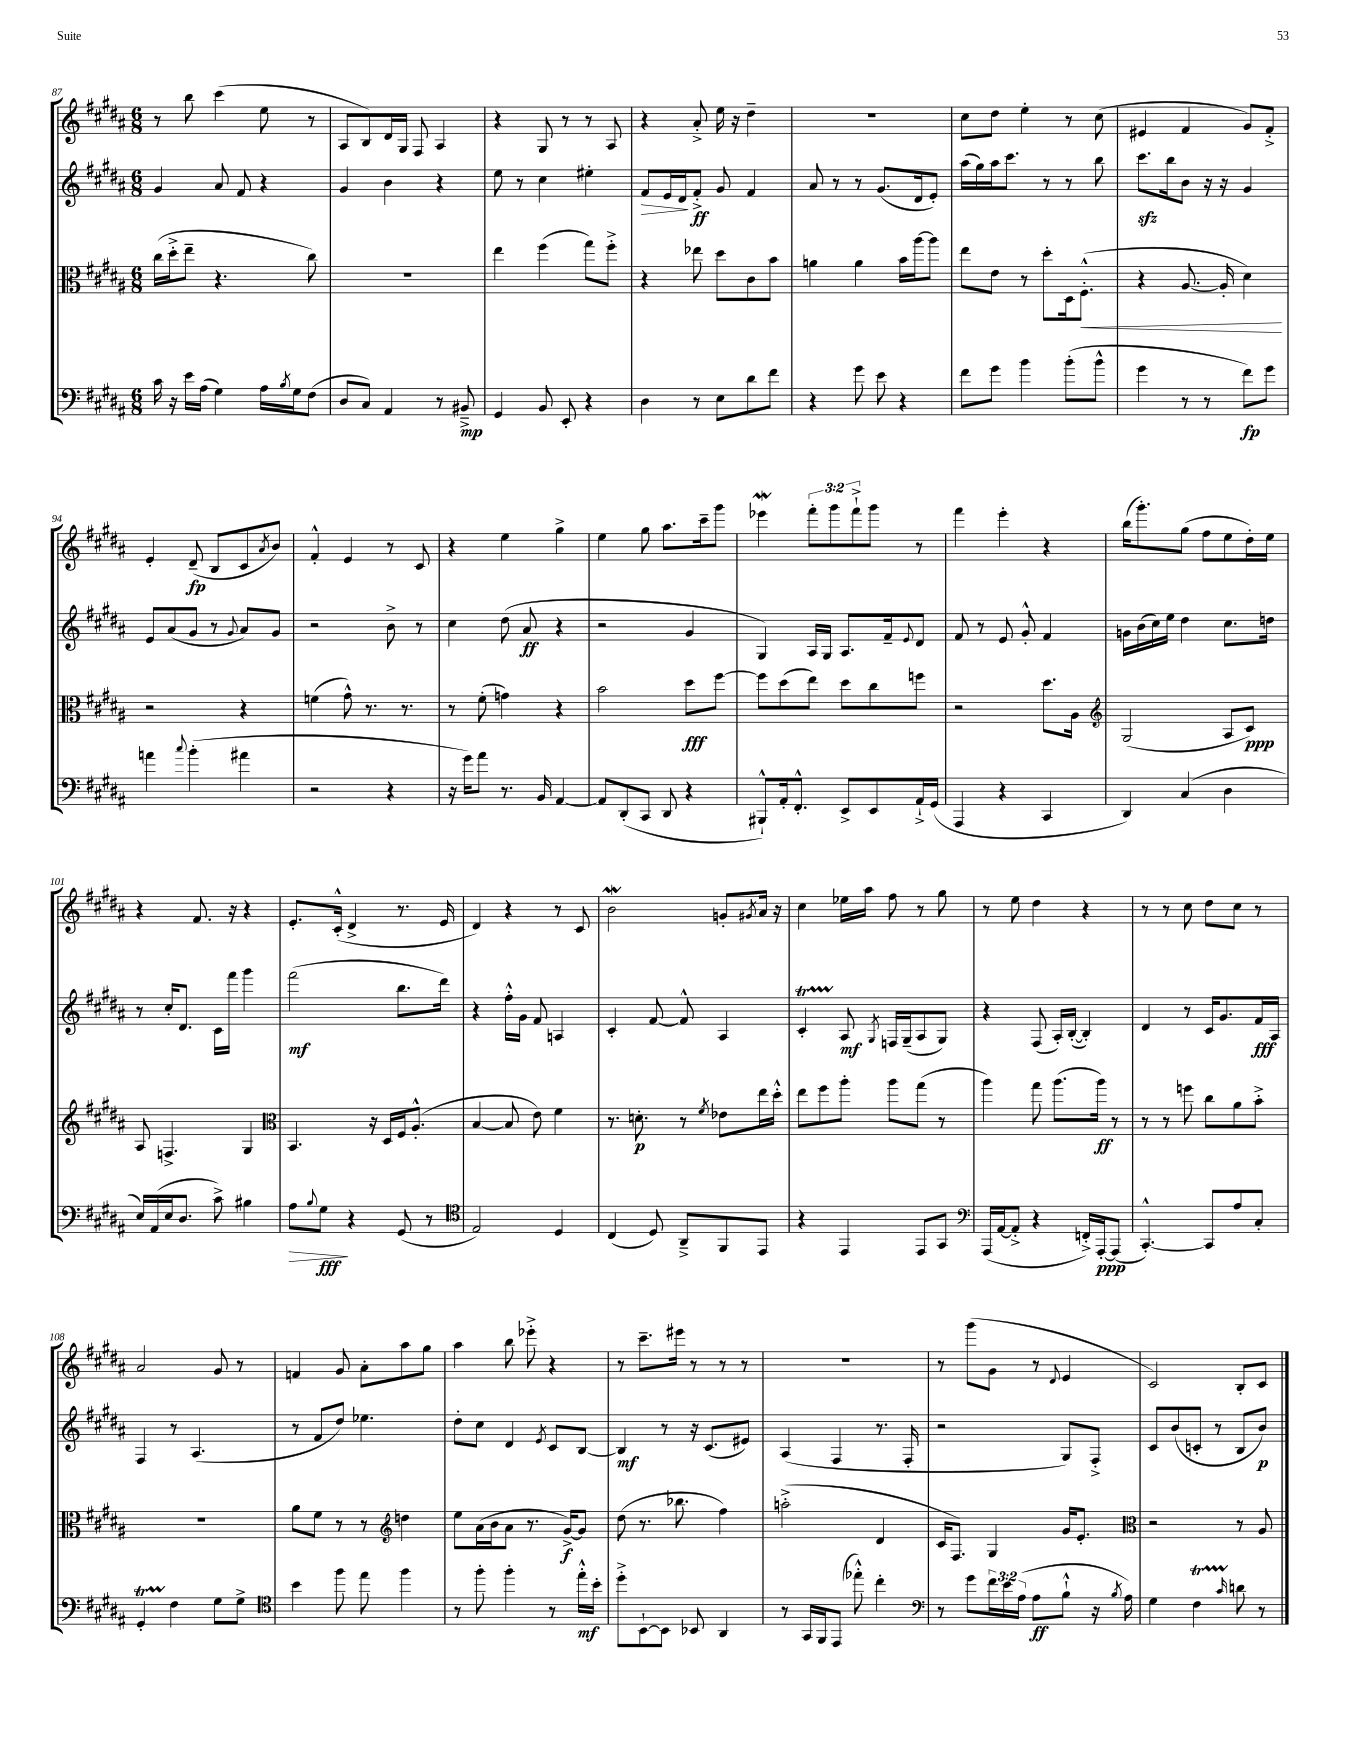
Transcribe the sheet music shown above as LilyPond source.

<<
\new StaffGroup <<
\new Staff = "s0" {
    \clef treble \key b \major \numericTimeSignature \time 6/8 \override Staff.TupletNumber.text = #tuplet-number::calc-fraction-text
    r8 b''8 cis'''4( e''8 r8 |
    ais8 b8) dis'16 gis16 fis8 ais4 |
    r4 gis8 r8 r8 ais8 |
    r4 ais'8-.-> e''16 r16 dis''4-- |
    R2. |
    cis''8 dis''8 e''4-. r8 cis''8( |
    eis'4 fis'4 gis'8) fis'8-.-> |
    e'4-. dis'8--\fp( b8 cis'8 \acciaccatura { ais'8 } b'8) |
    fis'4-.-^ e'4 r8 cis'8 |
    r4 e''4 gis''4-> |
    e''4 gis''8 ais''8. cis'''16-- gis'''8 |
    ees'''4\mordent \tuplet 3/2 { fis'''8-. gis'''8 fis'''8-!-> } gis'''8 r8 |
    fis'''4 e'''4-. r4 |
    b''16( gis'''8.-.) gis''8( fis''8 e''8 dis''16-.) e''16 |
    r4 fis'8. r16 r4 |
    e'8.-. cis'16-.-^( dis'4-> r8. e'16 |
    dis'4) r4 r8 cis'8 |
    b'2\mordent g'8-. \acciaccatura { gis'8 } ais'16 r16 |
    cis''4 ees''16 ais''16 fis''8 r8 gis''8 |
    r8 e''8 dis''4 r4 |
    r8 r8 cis''8 dis''8 cis''8 r8 |
    ais'2 gis'8 r8 |
    f'4 gis'8 ais'8-. ais''8 gis''8 |
    ais''4 b''8 ees'''8-.-> r4 |
    r8 cis'''8.-- eis'''16 r8 r8 r8 |
    R2. |
    r8 gis'''8( gis'8 r8 \appoggiatura { dis'8 } e'4 |
    cis'2) b8-. cis'8 \bar "|." |
}
\new Staff = "s1" {
    \clef treble \key b \major \numericTimeSignature \time 6/8
    gis'4 ais'8 fis'8 r4 |
    gis'4 b'4 r4 |
    e''8 r8 cis''4 eis''4-. |
    fis'8\> e'16 dis'16\! fis'8-.->\ff gis'8 fis'4 |
    ais'8 r8 r8 gis'8.( dis'16 e'8-.) |
    ais''16( gis''16) ais''16 cis'''8. r8 r8 b''8 |
    cis'''8.\sfz b''16 b'8 r16 r16 gis'4 |
    e'8 ais'8( gis'8 r8 \appoggiatura { gis'8 } ais'8) gis'8 |
    r2 b'8-> r8 |
    cis''4 dis''8( ais'8\ff r4 |
    r2 gis'4 |
    gis4) ais16 gis16 ais8. fis'16-- \appoggiatura { e'8 } dis'8 |
    fis'8 r8 e'8 gis'8-.-^ fis'4 |
    g'16 b'16( cis''16) e''16 dis''4 cis''8. d''16 |
    r8 cis''16-. dis'8. cis'16 fis'''16 gis'''4 |
    fis'''2\mf( b''8. dis'''16) |
    r4 fis''16-.-^ gis'16 fis'8 a4 |
    cis'4-. fis'8~ fis'8-^ ais4 |
    cis'4-.\startTrillSpan ais8\stopTrillSpan\mf \acciaccatura { gis8 } f16 gis16--( ais8 gis8) |
    r4 fis8( ais16-.) b16~-.( b4-.) |
    dis'4 r8 cis'16 gis'8. fis'16\fff ais16 |
    fis4 r8 ais4.( |
    r8 fis'8 dis''8) ees''4. |
    dis''8-. cis''8 dis'4 \acciaccatura { e'8 } cis'8 b8~ |
    b4\mf r8 r16 cis'8.( eis'8) |
    ais4( fis4 r8. fis16-. |
    r2 gis8) fis8-.-> |
    cis'8 b'8( c'8-. r8 b8 b'8\p) \bar "|." |
}
\new Staff = "s2" {
    \clef alto \key b \major \numericTimeSignature \time 6/8
    cis''16( dis''16-.-> e''8-- r4. cis''8) |
    R2. |
    e''4 fis''4( gis''8) fis''8-.-> |
    r4 ees''8 dis''8 cis'8 b'8 |
    a'4 a'4 b'16 ais''16~ ais''8 |
    e''8 e'8 r8 dis''8-. dis16 fis8.-.-^\<( |
    r4 ais8.~ ais16-. dis'4\!) |
    r2 r4 |
    f'4( gis'8-^) r8. r8. |
    r8 fis'8-.( g'4) r4 |
    b'2 dis''8\fff fis''8~ |
    fis''8 dis''8( e''8) dis''8 cis''8 f''8 |
    r2 dis''8. ais16 |
    \clef treble gis2( ais8 cis'8\ppp) |
    ais8 f4.-> gis4 |
    \clef alto b,4. r16 dis16 fis16 ais8.-.-^( |
    b4~ b8 e'8) fis'4 |
    r8. d'8.-.\p r8 \acciaccatura { fis'8 } ees'8 e''16 dis''16-.-^ |
    e''8 fis''8 ais''8-. ais''8 gis''8( r8 |
    ais''4) gis''8 ais''8.( ais''16\ff) r8 |
    r8 r8 f''8 cis''8 ais'8 b'8-.-> |
    R2. |
    ais'8 fis'8 r8 r8 \clef treble d''4 |
    e''8 ais'16( b'16 ais'8 r8. gis'16~->\f) gis'8 |
    dis''8( r8. bes''8. fis''4) |
    a''2-.->( dis'4 |
    cis'16 fis8.) gis4 gis'16 e'8.-. |
    \clef alto r2 r8 ais8 \bar "|." |
}
\new Staff = "s3" {
    \clef bass \key b \major \numericTimeSignature \time 6/8 \override Staff.TupletNumber.text = #tuplet-number::calc-fraction-text
    cis'16 r16 e'16 ais16( gis4) ais16 \acciaccatura { b8 } gis16 fis8( |
    dis8 cis8) ais,4 r8 bis,8--->\mp |
    gis,4 b,8 e,8-. r4 |
    dis4 r8 e8 dis'8 fis'8 |
    r4 gis'8 e'8 r4 |
    fis'8 gis'8 b'4 b'8-.( b'8-^ |
    gis'4 r8 r8 fis'8\fp) gis'8 |
    a'4 \appoggiatura { cis''8 } b'4-.( ais'4 |
    r2 r4 |
    r16 gis'16) ais'8 r8. b,16 ais,4~ |
    ais,8 dis,8-.( cis,8 dis,8 r4 |
    bis,,8-!-^) ais,16-. fis,8.-.-^ e,8-> e,8 ais,16-!-> gis,16( |
    ais,,4 r4 cis,4 |
    dis,4) cis4( dis4 |
    e16) ais,16( e16 dis8. cis'8->) bis4 |
    ais8\> \appoggiatura { b8 } gis8\fff\! r4 gis,8( r8 |
    \clef tenor e2) dis4 |
    cis4( dis8) ais,8---> fis,8 e,8 |
    r4 e,4 e,8 gis,8 |
    \clef bass ais,,16( ais,16~ ais,8-.-> r4 f,16-.->) ais,,16~-.\ppp ais,,8( |
    cis,4.~-.-^) cis,8 ais8 cis8-. |
    gis,4-.\startTrillSpan fis4\stopTrillSpan gis8 gis8-> |
    \clef tenor b'4 fis''8 e''8 fis''4 |
    r8 fis''8-. fis''4-. r8 e''16-.-^\mf b'16-. |
    dis''8-.-> b,8~-! b,8 bes,8 ais,4 |
    r8 gis,16 fis,16 e,8( ees''8-.-^) cis''4-. |
    \clef bass r8 gis'8 \tuplet 3/2 { fis'16 e'16 ais16( } ais8\ff b8-!-^ r16 \acciaccatura { b8 } ais16) |
    gis4 fis4\startTrillSpan \grace { cis'16 } d'8\stopTrillSpan r8 \bar "|." |
}
>>
>>
\layout { \context { \Score currentBarNumber = #87 } }
